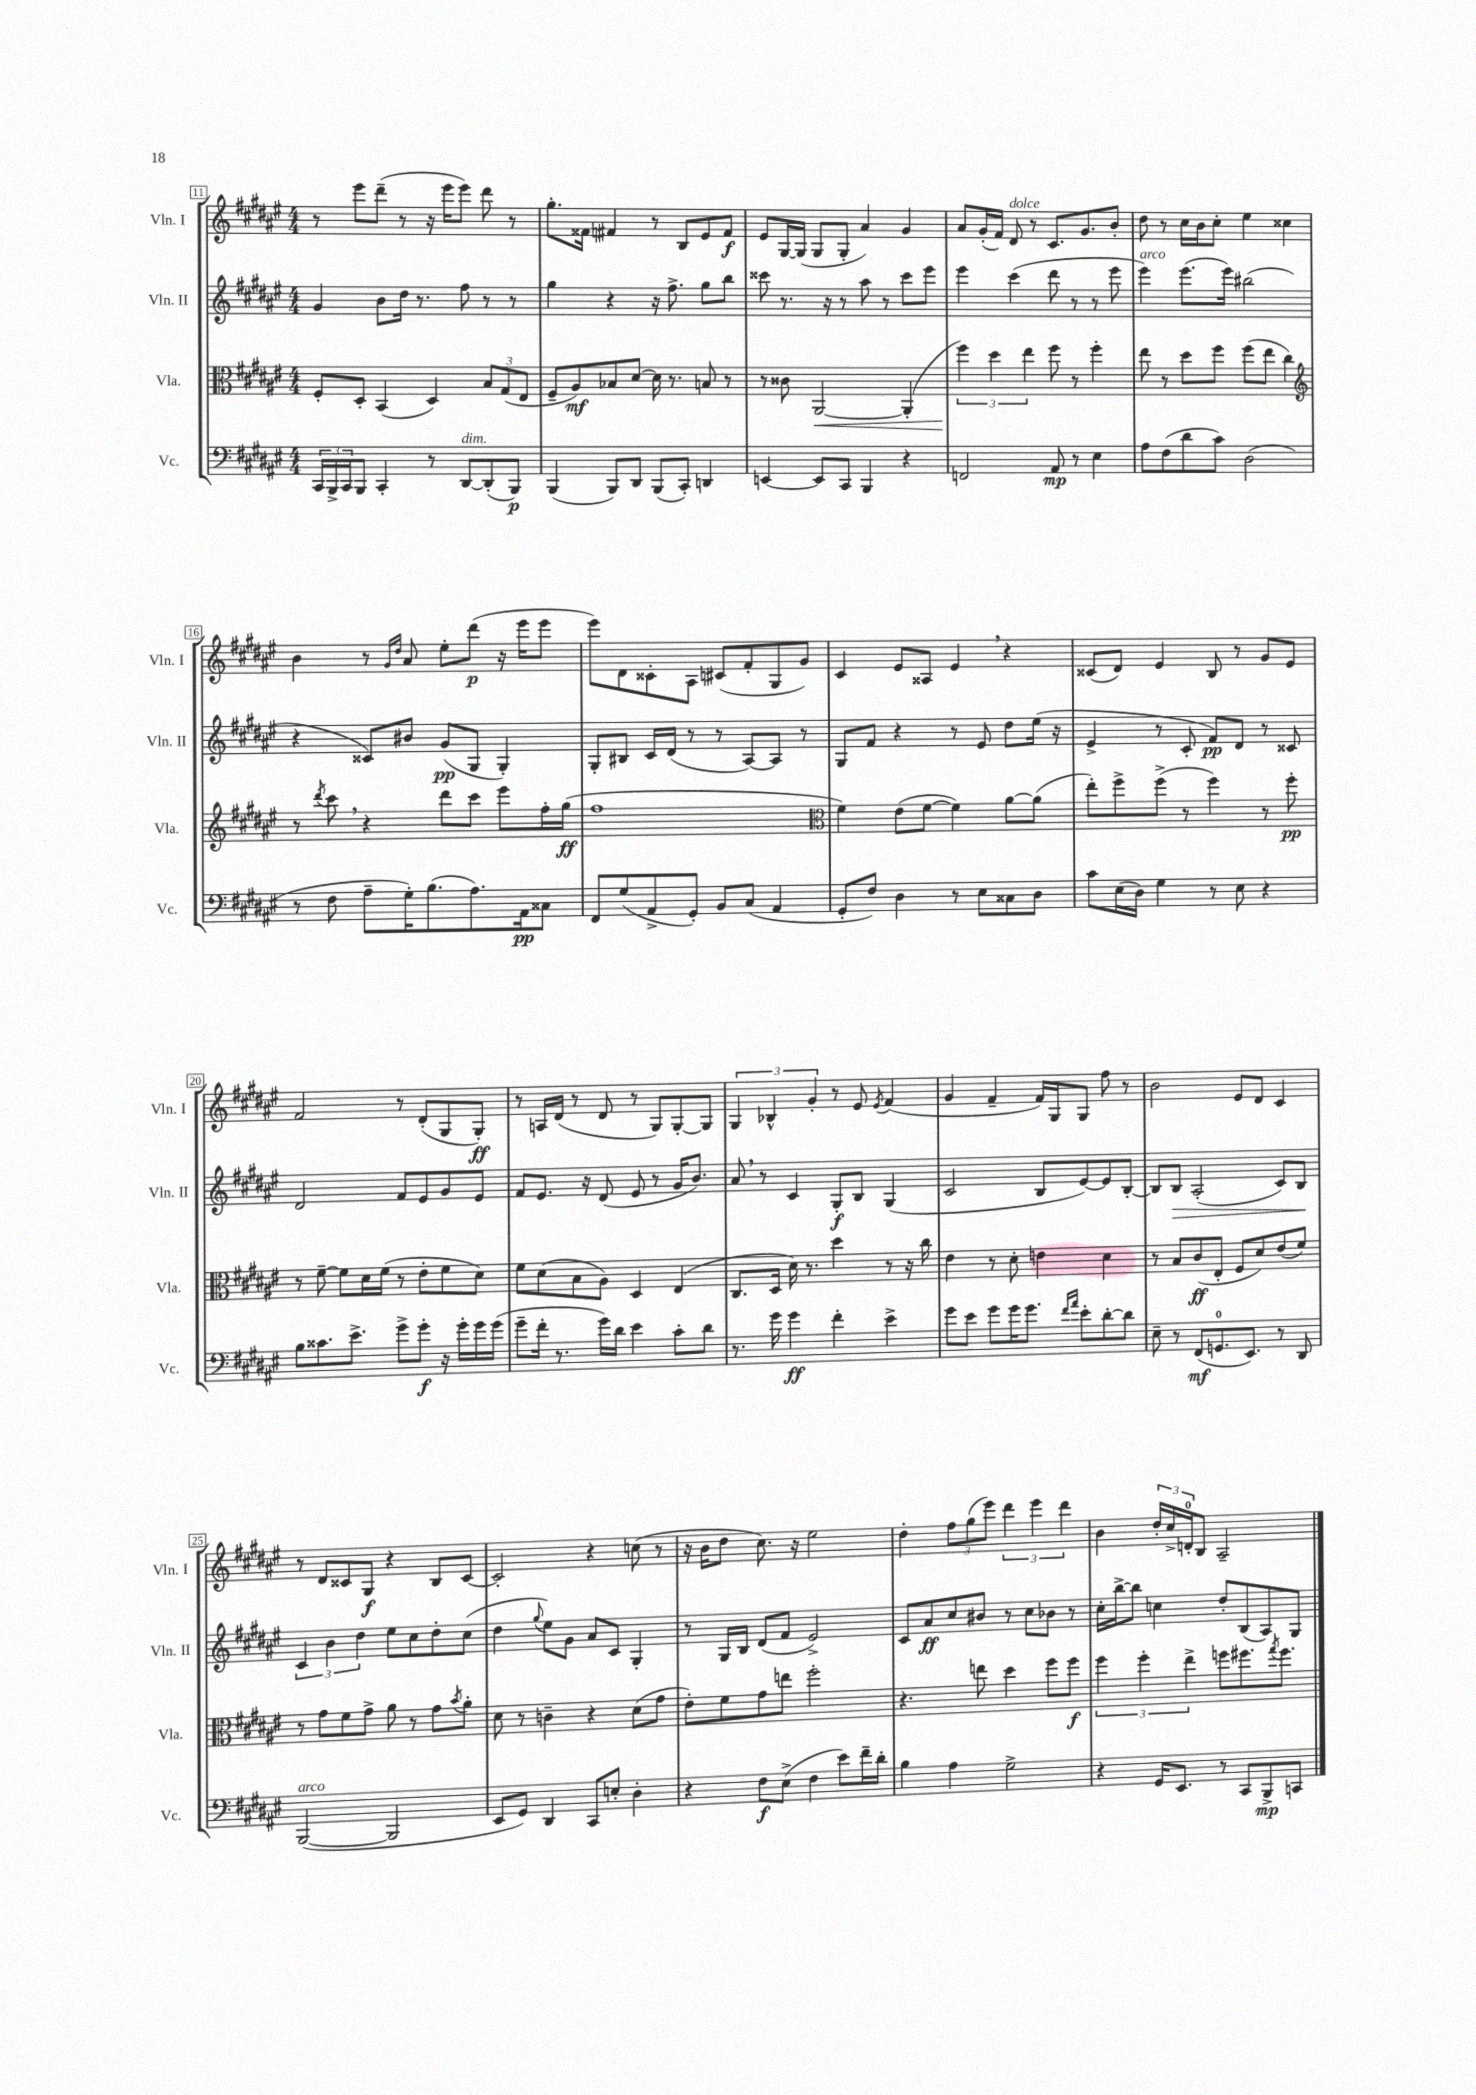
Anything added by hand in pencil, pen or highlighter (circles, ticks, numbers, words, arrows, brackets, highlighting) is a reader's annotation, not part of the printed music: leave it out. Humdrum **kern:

**kern	**kern	**kern	**kern
*staff4	*staff3	*staff2	*staff1
*clefF4	*clefC3	*clefG2	*clefG2
*k[f#c#g#d#a#e#]	*k[f#c#g#d#a#e#]	*k[f#c#g#d#a#e#]	*k[f#c#g#d#a#e#]
*M4/4	*M4/4	*M4/4	*M4/4
24CC#	8F#'	4g#	8r
24BBB^	.	.	.
24CC#	.	.	.
8BBB	8D#'	.	8eee#
4CC#'	(4BB	8b	(8ddd#~
.	.	16dd#	8r
.	.	8.r	.
8r	4D#)	.	16r
.	.	.	16eee#
[8DD#	.	8ff#	8eee#)
(8DD#']	12B	8r	8ddd#
.	(12G#	.	.
8BBB)	.	8r	8r
.	12E#	.	.
=	=	=	=
(4BBB	8F#~	4gg#	8.gg#'
.	8A#)	.	.
.	.	.	16f##
8BBB)	8B-	4r	4f#
8DD#	[8d#	.	.
(8BBB	16d#]	16r	8r
.	8.r	8.ff#^	.
8CC#')	.	.	8B
4DD	8B	8gg#	8e#
.	8r	8bb	8f#
=	=	=	=
[4EE	8r	8ccc##	8e#
.	8c##	8.r	[16G#
.	.	.	(16G#]
8EE]	[2AA#	.	8G#
.	.	16r	.
8CC#	.	8r	8G#'
4BBB	.	8aa#	4a#)
.	.	8r	.
4r	(4AA#']	8ccc##	4g#
.	.	8eee#	.
=	=	=	=
2FF	6ff#)	4eee#	8a#
.	.	.	(16g#'
.	6dd#	.	.
.	.	.	16f#)
.	.	(4ccc#	8d#
.	6ee#	.	.
.	.	.	8r
8AA#	8ff#	8ddd#	8.c#
8r	8r	8r	.
.	.	.	8.g#
4E#	4ff#'	8r	.
.	.	8eee#	8b'
=	=	=	=
8A#	8ee#	4eee#)	8dd#
(8F#	8r	.	8r
8d#	8dd#	(8.eee#	16cc#
.	.	.	16b
8c#)	8ff#	.	8cc#'
.	.	16eee#)	.
(2D#	(8ff#	(2bb#	4ee#
.	8ee#	.	.
.	4cc#)	.	4cc##
=	=	=	=
*	*clefG2	*	*
8r	8r	4r	4b
.	8qddd#	.	.
8F#	8ccc#	.	.
8A#~	4r	8c##)	8r
.	.	.	16qqg#
.	.	.	16qqdd#
16G#')	.	8b#	8a#
(8.B	.	.	.
.	8ddd#	(8g#	8ee#'
8.A#)	8ccc#	8G#	(8ddd#
.	8eee#	4G#')	16r
16AA#	.	.	16eee#
8C##	16ff#'	.	8eee#
.	(16gg#	.	.
=	=	=	=
8FF#	1ff#	8G#'	8eee#)
(8G#	.	8B#	8d#
8AA#^	.	16c#	8c##'
.	.	(16d#	.
8GG#')	.	8r	8A#
8BB	.	8r	(8c#
(8C#	.	[8A#)	8f#'
4AA#	.	8A#]	8G#
.	.	8r	8g#)
=	=	=	=
*	*clefC3	*	*
8GG#'	4f#)	8G#	4c#
8F#)	.	8f#	.
4D#	(8e#	4r	8e#
.	[8f#	.	8A##
8r	4f#])	8r	4e#
8E#	.	8e#	.
8C##	[8a#	8dd#	4r
8D#	(8a#]	(16ee#	.
.	.	16r	.
=	=	=	=
8c#	8ee#')	4e#^	(8c##
(16E#	8ff#^	.	8d#)
16D#)	.	.	.
4G#	(8ff#^	8r	4e#
.	8r	8c#'	.
8r	4ff#)	8f#)	8B
8E#	.	8d#	8r
4r	8r	8r	8g#
.	8ff#'	8c##	8e#
=	=	=	=
8B	8r	2d#	2f#
8.c##	[8f#~	.	.
.	8f#]	.	.
8.e#^	.	.	.
.	16d#	.	.
.	(16f#	.	.
8g#^	8r	8f#	8r
8g#'	8e#'	8e#	(8d#'
16r	8f#	8g#	8G#
16g#'	.	.	.
16g#	8d#)	8e#	8G#')
(16g#	.	.	.
=	=	=	=
8g#~	8f#	8f#	8r
16f#'	(8d#	8.e#	16A
8.r	.	.	(16d#
.	8B	.	8r
.	.	16r	.
16g#)	8A#)	(8d#	8d#
16d#	.	.	.
4e#	4D#	8e#	8r
.	.	8r	8G#)
8c#'	(4E#	16g#	[8G#'
.	.	8.b)	.
8d#	.	.	8G#]
=	=	=	=
8.r	8.C#	8a#	6G#
.	.	8r	.
.	.	.	6B-^^
16g#	16D#	.	.
4g#	16d#)	4c#	.
.	8.r	.	.
.	.	.	6g#'
4f#'	4dd#	8G#'	8r
.	.	8B	8e#
.	.	.	8qe#
4e#^	8r	(4G#	(4f#
.	16r	.	.
.	16cc#	.	.
=	=	=	=
8g#	4e#	2c#	4g#
8e#	.	.	.
8g#	8r	.	4f#~
16g#	8d#'	.	.
8.g#	.	.	.
.	4e	8B	16f#)
.	.	.	16G#
16qqf#	.	.	.
16qqa#	.	.	.
8e#'	.	[8e#)	8G#
[8d#'	4d#	8e#]	8ff#
8d#]	.	[8B'	8r
=	=	=	=
8E#~	8r	8B]	2b
8r	8B	8B	.
(8FF#	(8c#	(2A#'	.
8.GG	8E#'	.	.
.	8F#	.	8e#
8.EE#)	.	.	.
.	8d#)	.	8d#
8r	(8e#	8c#)	4c#
8DD#	8f#)	8B	.
=	=	=	=
([2BBB	8r	6c#	8r
.	8g#	.	8d#
.	.	6b	.
.	8f#	.	8c##
.	.	6dd#	.
.	8g#^	.	8G#
2BBB]	8a#	8ee#	4r
.	8r	8cc#	.
.	8g#	8dd#'	8B
.	8qb	.	.
.	8a#'	(8cc#	[8c##
=	=	=	=
8EE#	8d#	4dd#	2c##']
8GG#)	8r	.	.
.	.	8qqgg#	.
4DD#	4c~	8ee#)	.
.	.	8g#	.
8CC#	4r	8a#	4r
8E'	.	8c#	.
4D#'	(8d#	4G#'	(8cc
.	8g#	.	8r
=	=	=	=
4r	8e#')	8r	16r
.	.	.	16b
.	8f#	16G#	8dd#
.	.	16B	.
8F#	8g#	(8d#	8.cc#)
(8E#^	8ee	8f#	.
.	.	.	16r
4F#	2ff#'	2e#^)	2ee#
8e#)	.	.	.
16f#~	.	.	.
16d#'	.	.	.
=	=	=	=
4B	4.r	8c#	4dd#'
.	.	8a#	.
4A#	.	8cc#	12ff#
.	.	.	(12gg#
.	8ee	8b#	.
.	.	.	12eee#)
2G#^	4dd#	8r	6ddd#
.	.	8cc#	.
.	.	.	6eee#
.	8ff#	8b-	.
.	.	.	6ddd#
.	8ff#	8r	.
=	=	=	=
4r	6ff#	16cc#'	4b
.	.	[16bb^	.
.	.	8bb]	.
.	6ff#'	.	.
16GG#	.	4cc	24dd#'
.	.	.	24cc#^
8.EE#	.	.	.
.	6ee#^	.	24d'
.	.	.	8B
8r	8ff	8dd#'	2A#~
8CC#	8.ff#	(8B	.
8BBB^	.	8A#)	.
.	8qgg#	.	.
.	8.ff#	.	.
8CC	.	8G#	.
==	==	==	==
*-	*-	*-	*-
